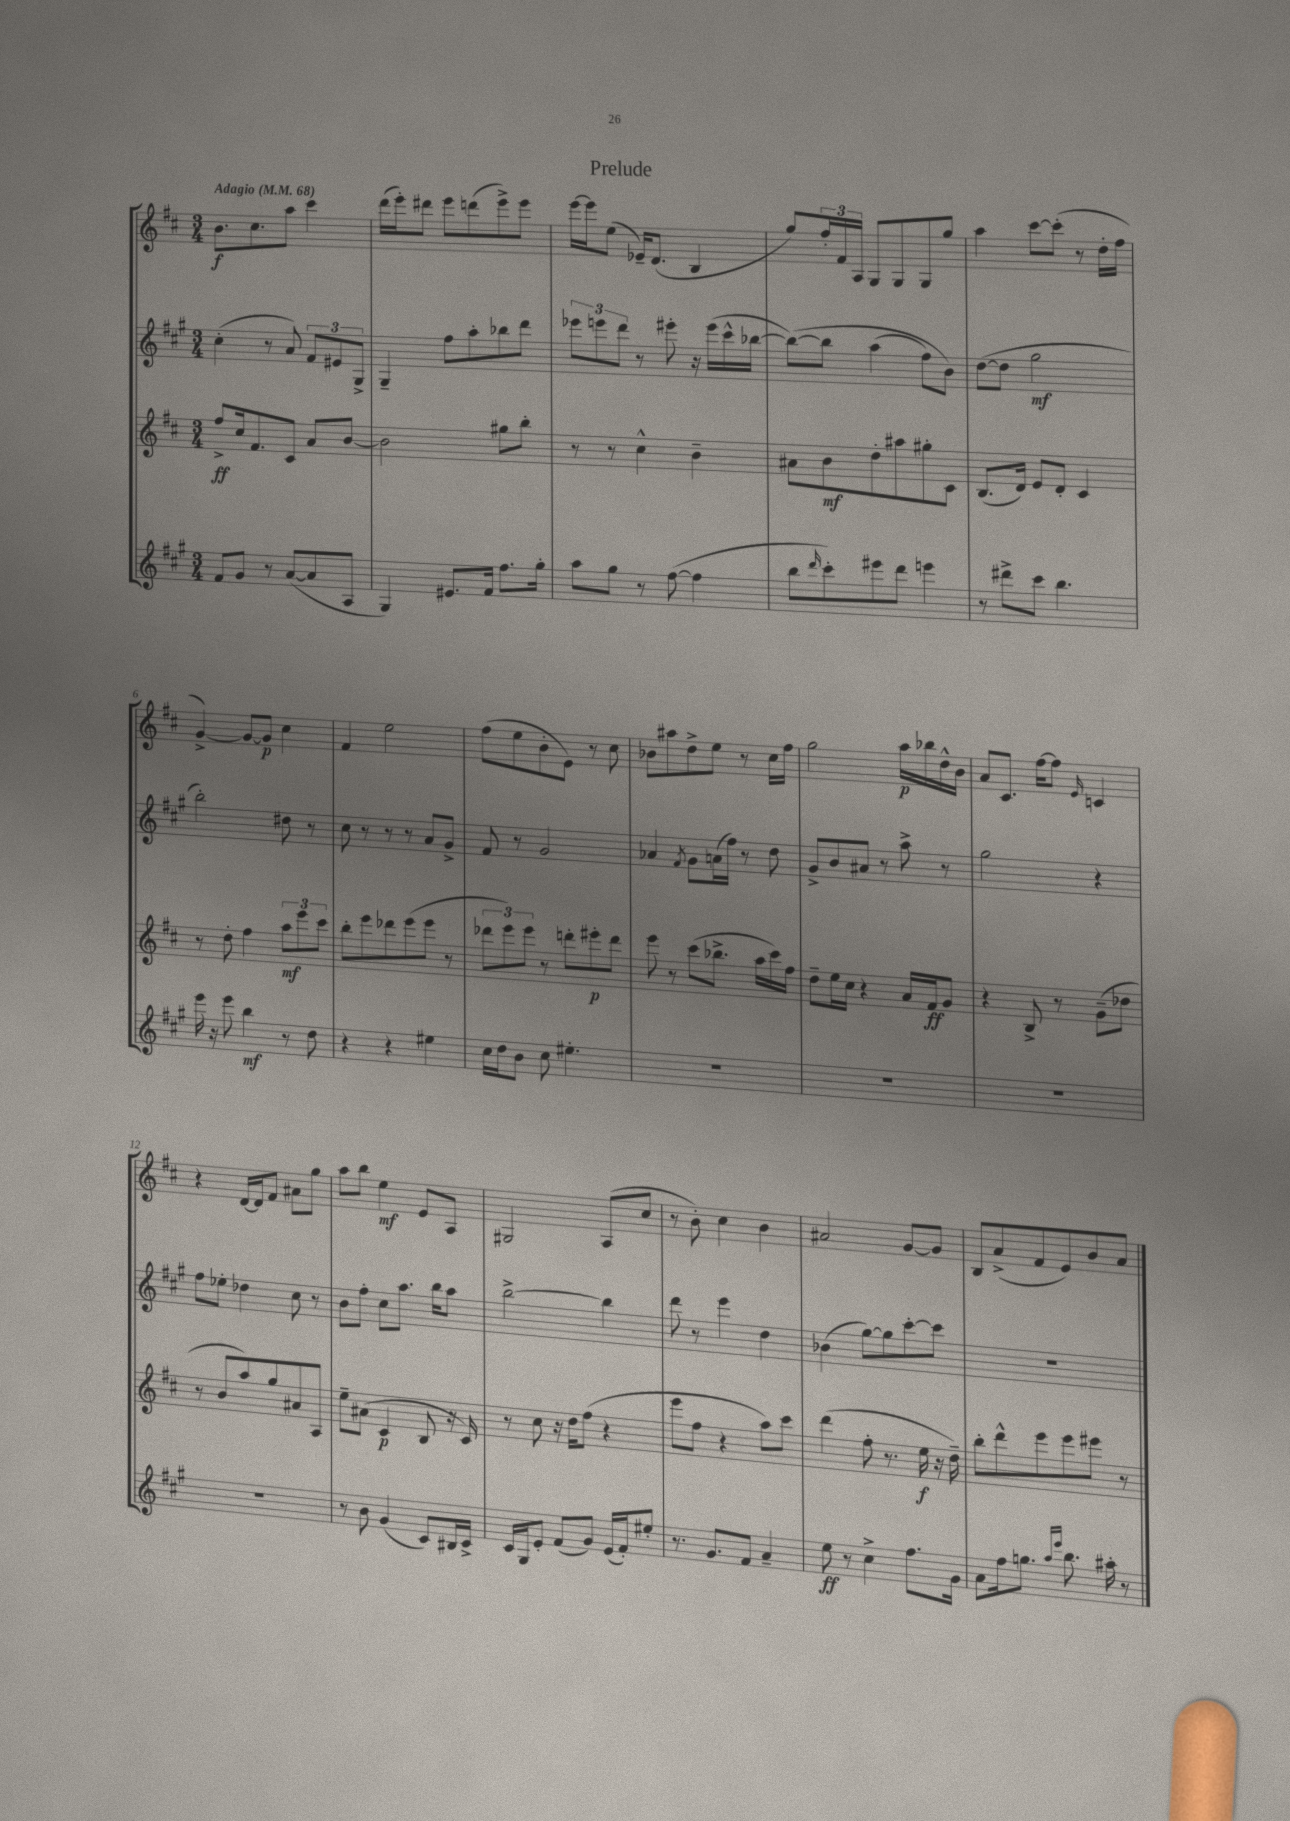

**kern	**dynam	**kern	**dynam	**kern	**dynam	**kern	**dynam
*part4	*part4	*part3	*part3	*part2	*part2	*part1	*part1
*staff4	*staff4	*staff3	*staff3	*staff2	*staff2	*staff1	*staff1
*clefG2	*	*clefG2	*	*clefG2	*	*clefG2	*
*k[f#c#g#]	*	*k[f#c#]	*	*k[f#c#g#]	*	*k[f#c#]	*
*M3/4	*	*M3/4	*	*M3/4	*	*M3/4	*
*MM68	*	*MM68	*	*MM68	*	*MM68	*
=1	=1	=1	=1	=1	=1	=1	=1
!	!	!	!	!	!	!LO:TX:a:B:t=Adagio	!
8f#/L	.	8ff#^/L	ff	(4cc#'\	.	8.b\L	f
8g#/J	.	16cc#/k	.	.	.	.	.
.	.	8.f#/	.	.	.	8.cc#\	.
8r	.	.	.	8r	.	.	.
([8a/L	.	8c#/J	.	8a/)	.	8aa\J	.
8a/]	.	8a/L	.	12f#/L	.	4ccc#\	.
.	.	.	.	12e#X/	.	.	.
8A/J	.	[8b/J	.	.	.	.	.
.	.	.	.	12G#^/J	.	.	.
=2	=2	=2	=2	=2	=2	=2	=2
4G#/)	.	2b\]	.	4G#~/	.	(16ddd\LL	.
.	.	.	.	.	.	16eee'\J)	.
.	.	.	.	.	.	8ddd#X\J	.
8.e#X/L	.	.	.	8ff#\L	.	8eee\L	.
.	.	.	.	8aa'\	.	(8dddn\	.
16f#/Jk	.	.	.	.	.	.	.
8.ff#\L	.	8gg#X\L	.	8bb-X\	.	8eee^\)	.
.	.	8bb'\J	.	8ddd\J	.	8eee\J	.
16gg#'\Jk	.	.	.	.	.	.	.
=3	=3	=3	=3	=3	=3	=3	=3
8aa\L	.	8r	.	12eee-X\L	.	[16eee\LL	.
.	.	.	.	.	.	16eee\J]	.
.	.	.	.	12eeen\	.	.	.
8gg#\J	.	8r	.	.	.	(8ee\J	.
.	.	.	.	12ddd\J	.	.	.
8r	.	4cc#^^\	.	8r	.	16e-X~/KL)	.
.	.	.	.	.	.	(8.d/J	.
([8ff#\	.	.	.	8eee#X'\	.	.	.
4ff#\]	.	4b~\	.	16r	.	4B/	.
.	.	.	.	(16eee#\LL	.	.	.
.	.	.	.	16ccc#^^\	.	.	.
.	.	.	.	[16bb-X\JJ	.	.	.
=4	=4	=4	=4	=4	=4	=4	=4
8bb\L	.	8a#X\L	.	(8bb-\L_)	.	8gg/L)	.
16qqddd/	.	.	.	.	.	.	.
8ccc#'\)	.	8b\	mf	8bb-\J]	.	24ff#'/L	.
.	.	.	.	.	.	24f#/	.
.	.	.	.	.	.	24A/JJ	.
8eee#X\	.	8dd'\	.	(4aa\	.	8G/L	.
8ddd\J	.	8aa#X\	.	.	.	8G/	.
4eeen\	.	8gg#X'\	.	8ff#\L)	.	8G/	.
.	.	8c#\J	.	8b\J)	.	8gg/J	.
=5	=5	=5	=5	=5	=5	=5	=5
8r	.	(8.B/L	.	([8dd\L	.	4aa\	.
8ddd#X^\L	.	.	.	8dd\J]	.	.	.
.	.	16d/Jk)	.	.	.	.	.
8ccc#\J	.	8e/L	.	2gg#\	mf	[8ccc#\L	.
4.bb\	.	8d'/J	.	.	.	(8ccc#'\J]	.
.	.	4c#/	.	.	.	8r	.
.	.	.	.	.	.	16dd'\LL	.
.	.	.	.	.	.	16ff#\JJ	.
!!LO:LB:g=z
=6	=6	=6	=6	=6	=6	=6	=6
16eee\	.	8r	.	2bb'\)	.	[4g^/)	.
16r	.	.	.	.	.	.	.
8eee\	.	8dd'\	.	.	.	.	.
4bb\	mf	4ff#\	.	.	.	8g/L_	.
.	.	.	.	.	.	8g/J]	p
8r	.	12aa\L	mf	8dd#X\	.	4cc#\	.
.	.	12eee\	.	.	.	.	.
8dd\	.	.	.	8r	.	.	.
.	.	12ccc#\J	.	.	.	.	.
=7	=7	=7	=7	=7	=7	=7	=7
4r	.	8bb'\L	.	8cc#\	.	4f#/	.
.	.	8eee\	.	8r	.	.	.
4r	.	8ddd-X\	.	8r	.	2ee\	.
.	.	(8eee\	.	8r	.	.	.
4ee#X\	.	8eee\J	.	8a/L	.	.	.
.	.	8r	.	8g#^/J	.	.	.
=8	=8	=8	=8	=8	=8	=8	=8
16cc#\LL	.	12ddd-X\L	.	8f#/	.	(8ff#\L	.
16dd\J	.	.	.	.	.	.	.
.	.	12eee\)	.	.	.	.	.
8b\J	.	.	.	8r	.	8ee\	.
.	.	12eee\J	.	.	.	.	.
8cc#\	.	8r	.	2g#/	.	8b'\	.
4.ee#X'\	.	8dddn'\L	.	.	.	8e\J)	.
.	.	8eee#X'\	p	.	.	8r	.
.	.	8ddd\J	.	.	.	8cc#\	.
=9	=9	=9	=9	=9	=9	=9	=9
2.r	.	8eee\	.	4a-X/	.	8b-X\L	.
.	.	8r	.	.	.	8aa#X\	.
.	.	.	.	8qf#/	.	.	.
.	.	(8ccc#\L	.	8g#\L	.	8dd^\	.
.	.	8.bb-X^\J	.	(16an\L	.	8ee\J	.
.	.	.	.	16ff#\JJ)	.	.	.
.	.	.	.	8r	.	8r	.
.	.	16aa\LL	.	.	.	.	.
.	.	16ccc#\)	.	8dd\	.	16cc#\LL	.
.	.	16ff#\JJ	.	.	.	16ff#\JJ	.
=10	=10	=10	=10	=10	=10	=10	=10
2.r	.	8dd~\L	.	8g#^/L	.	2gg\	.
.	.	16ee\L	.	8b/	.	.	.
.	.	16cc#\JJ	.	.	.	.	.
.	.	4r	.	8a#X/J	.	.	.
.	.	.	.	8r	.	.	.
.	.	16a/LL	.	8aa^\	.	16aa\LL	p
.	.	16f#/J	ff	.	.	16bb-X\	.
.	.	8g/J	.	8r	.	16dd^^\	.
.	.	.	.	.	.	16b\JJ	.
=11	=11	=11	=11	=11	=11	=11	=11
2.r	.	4r	.	2gg#\	.	8a/L	.
.	.	.	.	.	.	8.c#/J	.
.	.	8B^/	.	.	.	.	.
.	.	.	.	.	.	[16ff#\KL	.
.	.	8r	.	.	.	8ff#\J]	.
.	.	.	.	.	.	16qqe/	.
.	.	(8g~\L	.	4r	.	4cn/	.
.	.	8dd-X\J	.	.	.	.	.
!!LO:LB:g=z
=12	=12	=12	=12	=12	=12	=12	=12
2.r	.	8r	.	8ff#\L	.	4r	.
.	.	8b/L	.	8ee-X'\J	.	.	.
.	.	8aa/)	.	4dd-X\	.	[16d/LL	.
.	.	.	.	.	.	16d/J]	.
.	.	8gg/	.	.	.	8f#/J	.
.	.	8a#X/	.	8cc#\	.	8a#X\L	.
.	.	8A/J	.	8r	.	8gg\J	.
=13	=13	=13	=13	=13	=13	=13	=13
8r	.	8ee~\L	.	8b\L	.	8aa\L	.
8b\	.	(8a#X\J	.	8ff#'\J	.	8bb\J	.
(4g#/	.	4c#/	p	8cc#\L	.	4ee\	mf
.	.	.	.	8.aa\J	.	.	.
8c#/L)	.	8B/	.	.	.	8e/L	.
.	.	.	.	16bb\KL	.	.	.
16B#X/L	.	16r	.	8aa\J	.	8A/J	.
16c#^/JJ	.	16c#/)	.	.	.	.	.
=14	=14	=14	=14	=14	=14	=14	=14
16c#/LL	.	8r	.	[2bb^\	.	2G#X/	.
16G#/J	.	.	.	.	.	.	.
8e'/J	.	8cc#\	.	.	.	.	.
(8f#/L	.	16r	.	.	.	.	.
.	.	16dd\KL	.	.	.	.	.
8g#/J)	.	(8ff#\J	.	.	.	.	.
(16e/LL	.	4r	.	4bb\]	.	(8A/L	.
16f#'/J)	.	.	.	.	.	.	.
8ee#X'/J	.	.	.	.	.	8cc#/J	.
=15	=15	=15	=15	=15	=15	=15	=15
8.r	.	8eee\L	.	8ddd\	.	8r	.
.	.	8ff#\J	.	8r	.	8b'\)	.
8.g#/L	.	.	.	.	.	.	.
.	.	4r	.	4eee\	.	4cc#\	.
8f#/J	.	.	.	.	.	.	.
4a~/	.	8aa\L)	.	4dd\	.	4b\	.
.	.	8ccc#\J	.	.	.	.	.
=16	=16	=16	=16	=16	=16	=16	=16
8ee\	ff	(4ddd\	.	(4b-X\	.	2a#X/	.
8r	.	.	.	.	.	.	.
4cc#^\	.	8ff#'\	.	[8gg#\L)	.	.	.
.	.	8.r	.	8gg#\]	.	.	.
8.ff#\L	.	.	.	[8ccc#'\	.	[8g/L	.
.	.	16ee\	f	.	.	.	.
.	.	16r	.	8ccc#\J]	.	8g/J]	.
16g#\Jk	.	16dd~\)	.	.	.	.	.
=17	=17	=17	=17	=17	=17	=17	=17
8a\L	.	8bb'\L	.	2.r	.	8B/L	.
16ff#\k	.	8ddd^^\	.	.	.	(8a^/	.
8.ggn\J	.	.	.	.	.	.	.
.	.	8eee\	.	.	.	8f#/	.
16qqaa/LL	.	.	.	.	.	.	.
16qqeee/JJ	.	.	.	.	.	.	.
8.bb\	.	8eee\	.	.	.	8e/)	.
.	.	8eee#X\J	.	.	.	8b/	.
16aa#X'\	.	.	.	.	.	.	.
8r	.	8r	.	.	.	8a/J	.
==	==	==	==	==	==	==	==
*-	*-	*-	*-	*-	*-	*-	*-
